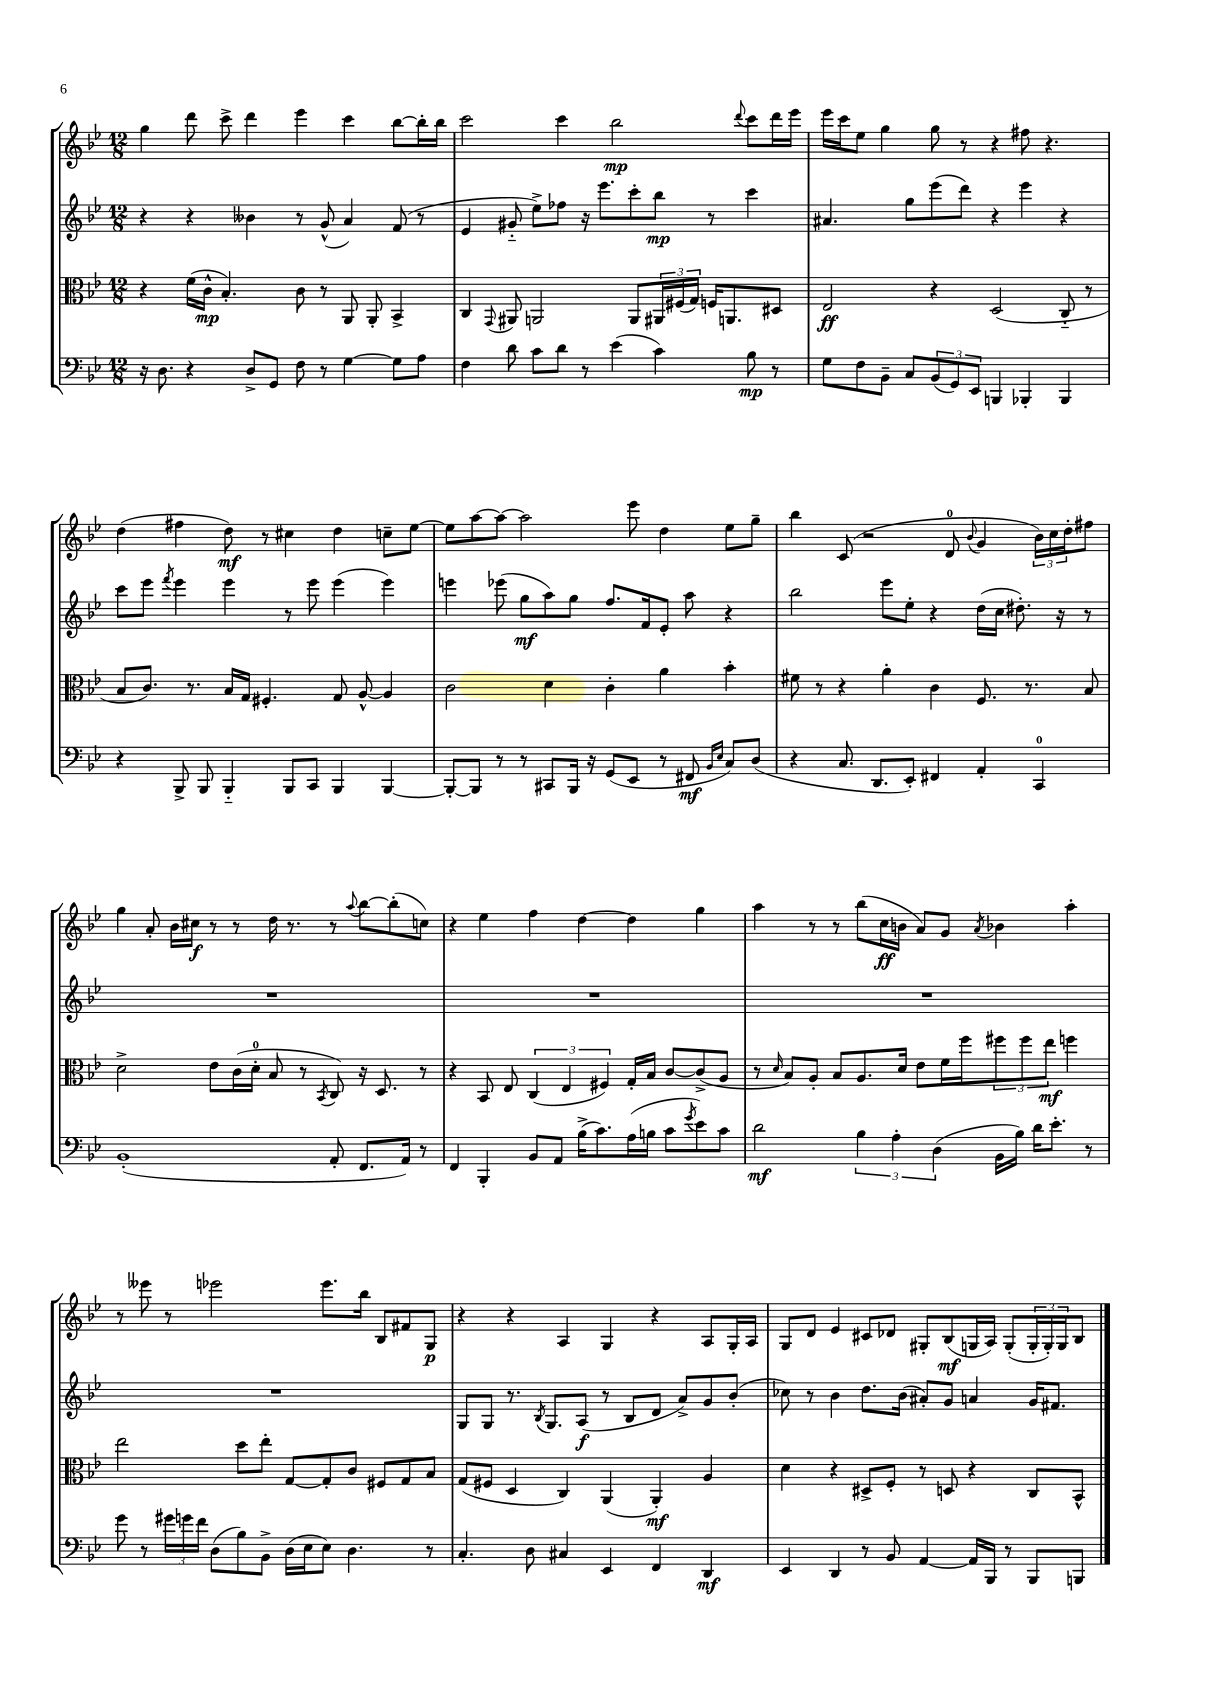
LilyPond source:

<<
\new StaffGroup <<
\new Staff = "s0" {
    \clef treble \key bes \major \numericTimeSignature \time 12/8
    g''4 d'''8 c'''8-> d'''4 ees'''4 c'''4 bes''8~ bes''16-. bes''16 |
    c'''2 c'''4 bes''2\mp \appoggiatura { d'''8 } c'''8 d'''16 ees'''16 |
    ees'''16 c'''16 ees''8 g''4 g''8 r8 r4 fis''8 r4. |
    d''4( fis''4 d''8\mf) r8 cis''4 d''4 c''8-- ees''8~ |
    ees''8 a''8~ a''8~ a''2 ees'''8 d''4 ees''8 g''8-- |
    bes''4 c'8( r2 d'8-0 \appoggiatura { bes'8 } g'4 \tuplet 3/2 { bes'16) c''16 d''16-. } fis''8 |
    g''4 a'8-. bes'16 cis''16\f r8 r8 d''16 r8. r8 \appoggiatura { a''8 } bes''8~ bes''8-.( c''8) |
    r4 ees''4 f''4 d''4~ d''4 g''4 |
    a''4 r8 r8 bes''8( c''16\ff b'16 a'8) g'8 \acciaccatura { a'8 } bes'4 a''4-. |
    r8 eeses'''8 r8 ees'''2 ees'''8. bes''16 bes8 fis'8 g8\p |
    r4 r4 a4 g4 r4 a8 g16-. a16 |
    g8 d'8 ees'4 cis'8 des'8 gis8-. bes8\mf( g16 a16) g8-.( \tuplet 3/2 { g16-. g16-.) g16 } bes8 \bar "|." |
}
\new Staff = "s1" {
    \clef treble \key bes \major \numericTimeSignature \time 12/8
    r4 r4 beses'4 r8 g'8-^( a'4) f'8( r8 |
    ees'4 gis'8-_ ees''8->) fes''8 r16 ees'''8. c'''8-. bes''8\mp r8 c'''4 |
    ais'4. g''8 ees'''8( d'''8) r4 ees'''4 r4 |
    c'''8 ees'''8 \acciaccatura { f'''8 } ees'''4 ees'''4 r8 ees'''8 ees'''4( ees'''4) |
    e'''4 ees'''8( g''8\mf a''8) g''8 f''8. f'16 ees'8-. a''8 r4 |
    bes''2 ees'''8 ees''8-. r4 d''16( c''16 dis''8.-.) r16 r8 |
    R1. |
    R1. |
    R1. |
    R1. |
    g8 g8 r8. \acciaccatura { bes8 } g8. a8\f( r8 bes8 d'8 a'8->) g'8 bes'8-.( |
    ces''8) r8 bes'4 d''8. bes'16( ais'8-.) g'8 a'4 g'16 fis'8. \bar "|." |
}
\new Staff = "s2" {
    \clef alto \key bes \major \numericTimeSignature \time 12/8
    r4 f'16( c'16-^\mp bes4.-.) c'8 r8 a,8 a,8-. bes,4-> |
    c4 \appoggiatura { g,8 } ais,8 a,2 a,8 \tuplet 3/2 { ais,16 fis16( g16) } f16 a,8. dis8 |
    ees2\ff r4 d2( c8-_ r8 |
    bes8 c'8.) r8. bes16 g16 fis4.-. g8 a8~-^ a4 |
    c'2 d'4 c'4-. a'4 bes'4-. |
    fis'8 r8 r4 a'4-. c'4 f8. r8. bes8 |
    d'2-> ees'8 c'16( d'16-0-. bes8 r8 \acciaccatura { bes,8 } c8) r16 d8. r8 |
    r4 bes,8 ees8 \tuplet 3/2 { c4( ees4 fis4) } g16-. bes16 c'8~ c'8->( a8 |
    r8 \grace { d'16 } bes8) a8-. bes8 a8. d'16 ees'8 f'16 f''16 \tuplet 3/2 { fis''8 fis''8 ees''8\mf } f''4 |
    ees''2 d''8 ees''8-. g8~ g8-. c'8 fis8 g8 bes8 |
    g8( fis8 d4 c4) a,4( a,4-.\mf) a4 |
    d'4 r4 dis8-> f8-. r8 d8 r4 c8 bes,8-^ \bar "|." |
}
\new Staff = "s3" {
    \clef bass \key bes \major \numericTimeSignature \time 12/8
    r16 d8. r4 d8-> g,8 f8 r8 g4~ g8 a8 |
    f4 d'8 c'8 d'8 r8 ees'4( c'4) bes8\mp r8 |
    g8 f8 bes,8-- c8 \tuplet 3/2 { bes,8( g,8) ees,8 } b,,4 bes,,4-. bes,,4 |
    r4 bes,,8-> bes,,8 bes,,4-_ bes,,8 c,8 bes,,4 bes,,4~ |
    bes,,8~-. bes,,8 r8 r8 cis,8 bes,,16 r16 g,8( ees,8 r8 fis,8\mf \grace { bes,16 ees16 } c8) d8( |
    r4 c8. d,8. ees,8-.) fis,4 a,4-. c,4-0 |
    bes,1-.( a,8-. f,8. a,16) r8 |
    f,4 bes,,4-. bes,8 a,8 bes16->( c'8.) a16( b16 c'8 \acciaccatura { g'8 } ees'8) c'8 |
    d'2\mf \tuplet 3/2 { bes4 a4-. d4( } bes,16 bes16) d'16 ees'8.-. r8 |
    g'8 r8 \tuplet 3/2 { gis'16 g'16 f'16 } d8( bes8) bes,8-> d16( ees16 ees8) d4. r8 |
    c4.-. d8 cis4 ees,4 f,4 d,4\mf |
    ees,4 d,4 r8 bes,8 a,4~ a,16 bes,,16 r8 bes,,8 b,,8 \bar "|." |
}
>>
>>
\layout { \context { \Score \remove "Bar_number_engraver" } }
